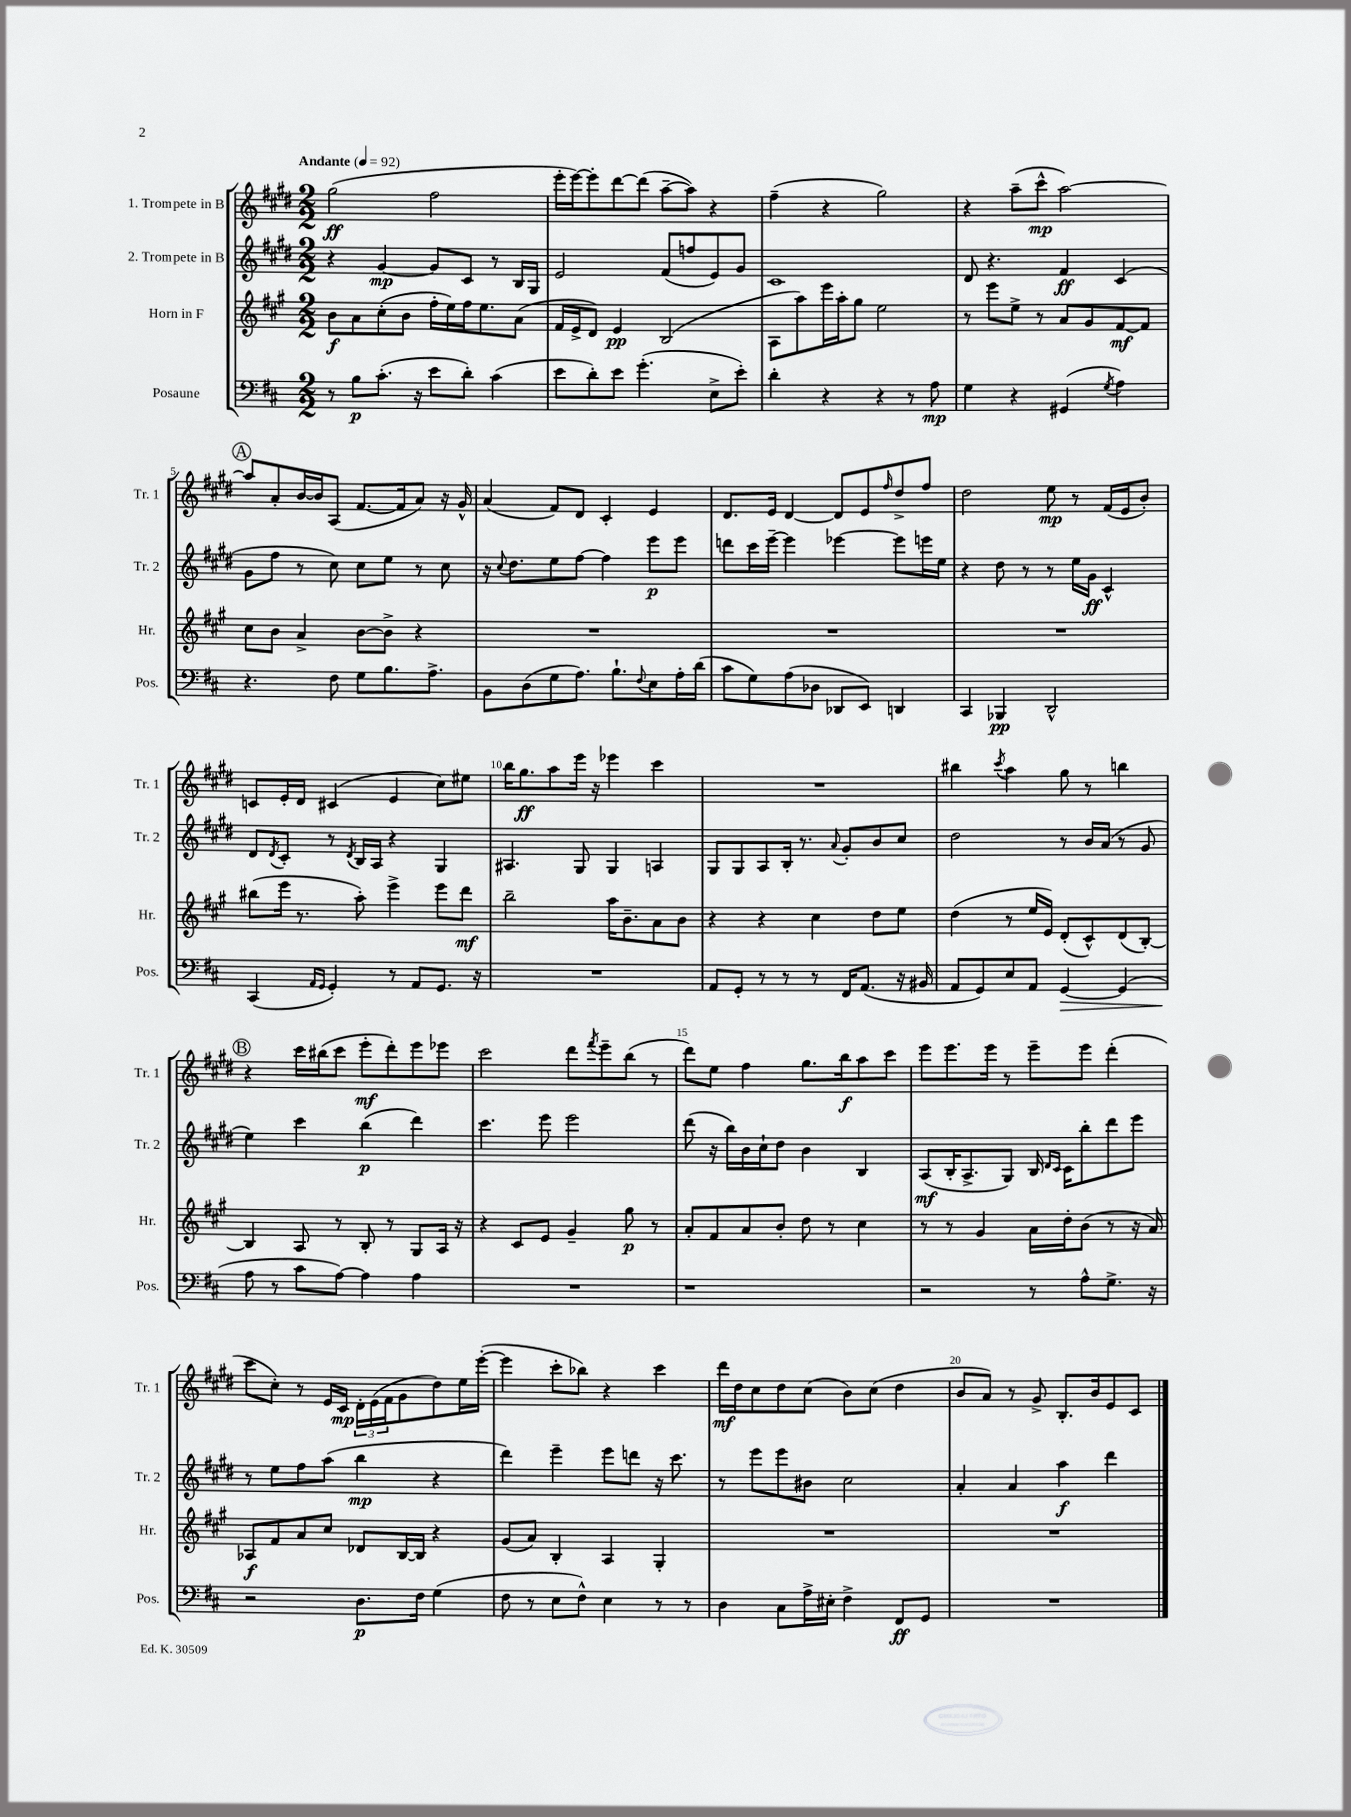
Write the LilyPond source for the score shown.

<<
\new StaffGroup <<
\new Staff = "s0" \with { instrumentName = "1. Trompete in B" shortInstrumentName = "Tr. 1" } {
    \clef treble \key e \major \numericTimeSignature \time 2/2 \tempo "Andante" 4 = 92
    gis''2\ff( fis''2 |
    e'''16-. e'''16~) e'''8-. dis'''8~ dis'''8( a''8~-- a''8) r4 |
    fis''4--( r4 gis''2) |
    r4 a''8--( cis'''8-^\mp a''2~) |
    \mark \markup { \circle "A" } a''8 a'8-. b'16~ b'16 a8( fis'8.~ fis'16 a'8) r16 gis'16-^ |
    a'4( fis'8) dis'8 cis'4-. e'4 |
    dis'8. e'16 dis'4~ dis'8 e'8 \grace { fis''16 } dis''8-> fis''8 |
    dis''2 e''8\mp r8 fis'16( e'16 b'8-.) |
    c'8 e'16-. dis'16 cis'4( e'4 cis''8) eis''8 |
    b''16 gis''8.\ff a''8 e'''16 r16 ees'''4 cis'''4 |
    R1 |
    bis''4 \acciaccatura { cis'''8 } a''4 gis''8 r8 b''4 |
    \mark \markup { \circle "B" } r4 cis'''16 bis''16( cis'''8 e'''8-.\mf dis'''8-.) e'''8 ees'''8 |
    cis'''2 dis'''8 \acciaccatura { fis'''8 } e'''8-- b''8( r8 |
    dis'''8) e''8 fis''4 gis''8. b''16\f a''8 cis'''8 |
    e'''8 e'''8. e'''16 r8 e'''8-- e'''8 dis'''4-.( |
    cis'''8 cis''8-.) r8 e'16 cis'16\mp \tuplet 3/2 { dis'16-. e'16( fis'16 } gis'8 dis''8) e''16 e'''16~-.( |
    e'''4 cis'''8-. bes''8) r4 cis'''4 |
    dis'''16\mf dis''16 cis''8 dis''8 cis''8( b'8) cis''8( dis''4 |
    b'8 a'8) r8 gis'8-> b8.-. b'16 e'8 cis'8 \bar "|." |
}
\new Staff = "s1" \with { instrumentName = "2. Trompete in B" shortInstrumentName = "Tr. 2" } {
    \clef treble \key e \major \numericTimeSignature \time 2/2
    r4 gis'4~\mp gis'8 cis'8 r8 b16 gis16 |
    e'2 fis'8( f''8 e'8) gis'8 |
    cis'1 |
    dis'8 r4. fis'4\ff cis'4( |
    \mark \markup { \circle "A" } gis'8 fis''8 r8 cis''8) cis''8 e''8 r8 cis''8 |
    r16 \appoggiatura { cis''8 } dis''8. e''8 fis''8~ fis''4 e'''8\p e'''8 |
    d'''8 cis'''16 e'''16~-- e'''4 ees'''4~ ees'''8 e'''16 e''16 |
    r4 dis''8 r8 r8 e''16 gis'16\ff cis'4-^ |
    dis'8 \acciaccatura { dis'8 } cis'8-. r8 \acciaccatura { dis'8 } b16 a16 r4 gis4 |
    ais4. gis8 gis4 a4 |
    gis8 gis8 a8 b16-. r8. \appoggiatura { a'8 } gis'8-. b'8 cis''8 |
    dis''2 r8 b'16 a'16( r8 gis'8 |
    \mark \markup { \circle "B" } e''4) cis'''4 b''4\p( dis'''4) |
    cis'''4. e'''8 e'''2 |
    dis'''8( r16 b''16) b'16 cis''16-! dis''8 b'4 b4 |
    a8\mf( b16-. a8.-> gis8) b16 \grace { dis'16 cis'16 } cis'16 b''8-. dis'''8 e'''8 |
    r8 e''8 fis''8 a''8( b''4\mp r4 |
    dis'''4) e'''4-- e'''8 d'''8 r16 cis'''8. |
    r8 e'''8 e'''8 bis'8 cis''2 |
    a'4-. a'4 a''4\f dis'''4 \bar "|." |
}
\new Staff = "s2" \with { instrumentName = "Horn in F" shortInstrumentName = "Hr." } {
    \clef treble \key a \major \numericTimeSignature \time 2/2
    b'8\f a'8 cis''8-.( b'8 fis''16-. e''16) fis''16 e''8. a'8( |
    fis'16 e'16-> d'8) e'4\pp b2( |
    a8 a''8) e'''16 a''16-. gis''8 e''2 |
    r8 e'''8 e''8-> r8 a'8 gis'8 fis'8~\mf fis'8 |
    \mark \markup { \circle "A" } cis''8 b'8 a'4-> b'8~ b'8-> r4 |
    R1 |
    R1 |
    R1 |
    bis''8( e'''16 r8. a''8-.) e'''4-> e'''8 d'''8\mf |
    b''2-- a''16 b'8.-- a'8 b'8 |
    r4 r4 cis''4 d''8 e''8 |
    d''4( r8 e''16 e'16) d'8-.( cis'8-^) d'8( b8~-.) |
    \mark \markup { \circle "B" } b4 a8 r8 b8-. r8 gis8 a16 r16 |
    r4 cis'8 e'8 gis'4-- gis''8\p r8 |
    a'8-. fis'8 a'8 b'8-. d''8 r8 cis''4 |
    r8 r8 gis'4 a'16 d''16-. b'8( r8 r16 a'16) |
    aes8\f fis'8 a'8 cis''8 des'8 b16~ b16 r4 |
    gis'8( a'8) b4-. a4 gis4-. |
    R1 |
    R1 \bar "|." |
}
\new Staff = "s3" \with { instrumentName = "Posaune" shortInstrumentName = "Pos." } {
    \clef bass \key d \major \numericTimeSignature \time 2/2
    r8 b8\p cis'8.-.( r16 e'8 d'8-.) cis'4( |
    e'8 d'8-.) e'8 g'4.-.( e8-> e'8-.) |
    d'4-. r4 r4 r8 a8\mp |
    g4 r4 gis,4( \acciaccatura { g8 } a4) |
    \mark \markup { \circle "A" } r4. fis8 g8 b8. a8.-> |
    b,8 d8( g8 a8.) b8.-! \appoggiatura { fis8 } e8 a16-. d'16( |
    cis'8 g8) a8( des8 des,8 e,8) d,4 |
    cis,4 bes,,4\pp d,2-^ |
    cis,4( \grace { a,16 g,16 } g,4-.) r8 a,8 g,8. r16 |
    R1 |
    a,8 g,8-. r8 r8 r8 fis,16 a,8.( r16 bis,16 |
    a,8 g,8) e8 a,8 g,4~\> g,4( |
    \mark \markup { \circle "B" } a8\! r8 cis'8 a8~) a4 a4 |
    R1 |
    r1 |
    r2 r8 a8-^ g8.-> r16 |
    r2 d8.\p fis16 g4( |
    fis8 r8 e8 fis8-^) e4 r8 r8 |
    d4 cis8 a16-> eis16-. fis4-> fis,8\ff g,8 |
    R1 \bar "|." |
}
>>
>>
\layout { \context { \Score \override BarNumber.break-visibility = ##(#f #t #t) barNumberVisibility = #(every-nth-bar-number-visible 5) } }
